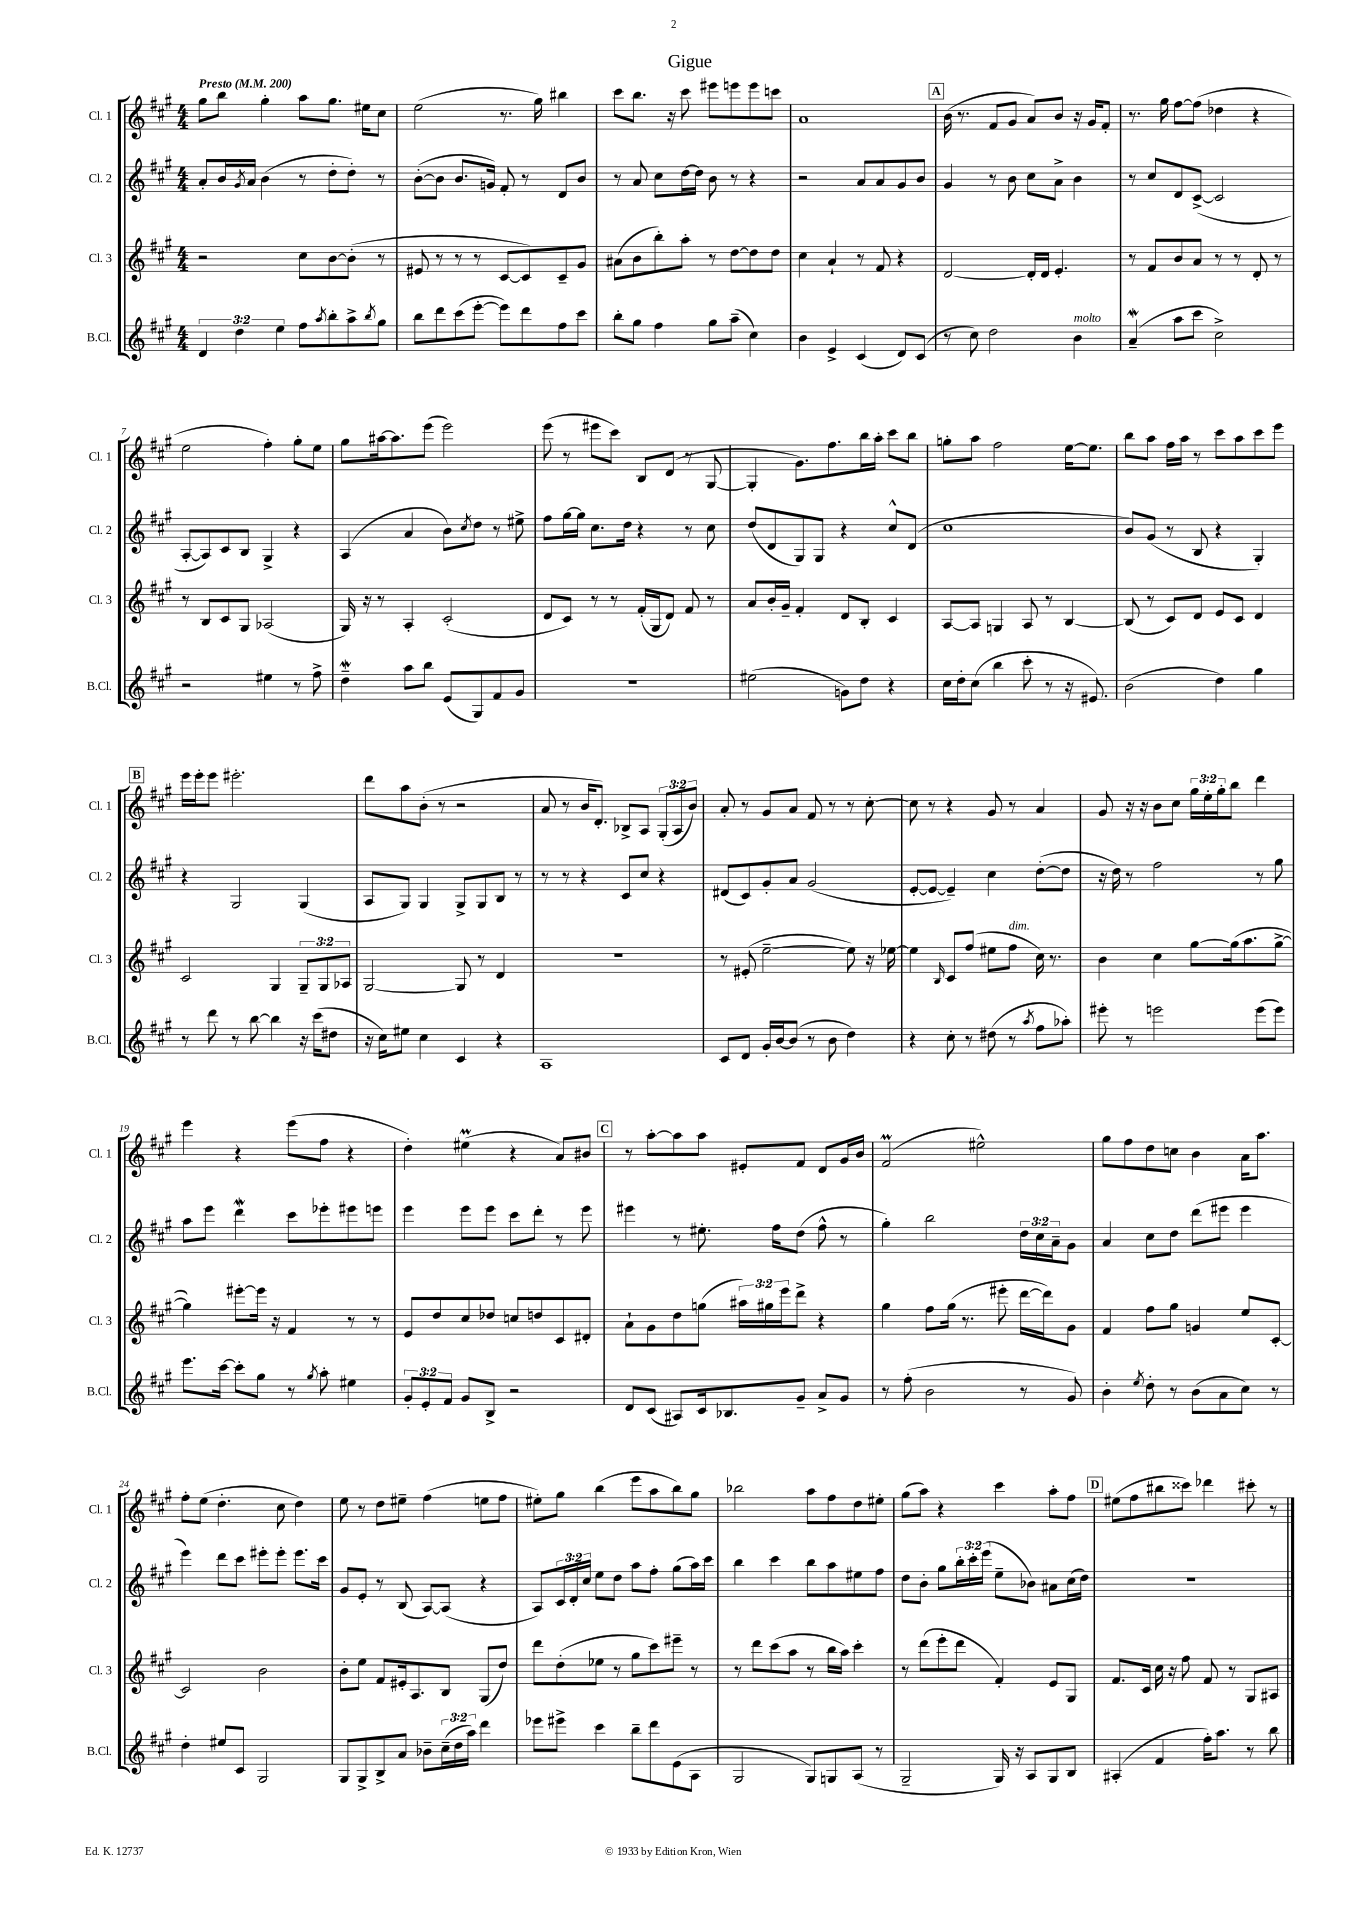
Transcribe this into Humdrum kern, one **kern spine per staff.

**kern	**kern	**kern	**kern
*part4	*part3	*part2	*part1
*staff4	*staff3	*staff2	*staff1
*I"B.Cl.	*I"Cl. 3	*I"Cl. 2	*I"Cl. 1
*I'B.Cl.	*I'Cl. 3	*I'Cl. 2	*I'Cl. 1
*clefG2	*clefG2	*clefG2	*clefG2
*k[f#c#g#]	*k[f#c#g#]	*k[f#c#g#]	*k[f#c#g#]
*M4/4	*M4/4	*M4/4	*M4/4
*MM200	*MM200	*MM200	*MM200
=1	=1	=1	=1
!	!	!	!LO:TX:a:B:t=Presto
6d/	2r	8a'/L	8gg#\L
.	.	16b/L	8bb\J
6dd\	.	.	.
.	.	8qg#/	.
.	.	16a/JJ	.
.	.	(4b\	4gg#'\
6ee\	.	.	.
8ff#\L	8cc#\L	8r	8aa\L
8qaa/	.	.	.
8bb'\	[8b\	8dd'\L	8.gg#\J
8aa^\	(8b'\J]	8dd'\J)	.
.	.	.	16ee#X\KL
8qbb/	.	.	.
8gg#\J	8r	8r	8cc#\J
=2	=2	=2	=2
8bb\L	8e#X/	([8b'\L	(2ee\
8ddd\	8r	8b\J]	.
(8ccc#\	8r	8.b/L	.
[8eee'\J	8r	.	.
.	.	16gn/Jk)	.
8eee\L])	[8c#/L	8f#'/	8.r
8ddd\	8c#/])	8r	.
.	.	.	16gg#\)
8ff#\	8c#~/	8d/L	4bb#X\
8ccc#\J	8g#/J	8b/J	.
=3	=3	=3	=3
8bb'\L	(8a#X\L	8r	8ccc#\L
8gg#\J	8b\	8a/	8.bb\J
4ff#\	8bb'\)	8cc#\L	.
.	.	.	16r
.	8aa'\J	[16dd\L	8ccc#\
.	.	16dd\JJ]	.
8gg#\L	8r	8b\	8eee#X\L
(8aa~\J	[8dd\L	8r	8eeen\
4cc#\)	8dd\]	4r	8eee\
.	8dd\J	.	8cccn\J
=4	=4	=4	=4
4b\	4cc#\	2r	1a
4e^/	4a`/	.	.
(4c#/	8r	8a/L	.
.	8f#/	8a/	.
8d/L)	4r	8g#/	.
(8c#/J	.	8b/J	.
!!LO:REH:place=s1:t=A
=5	=5	=5	=5
8r	[2d/	4g#/	(16b\
.	.	.	8.r
8cc#\)	.	.	.
2dd\	.	8r	8f#/L
.	.	8b\	8g#/J
.	16d'/LL]	8cc#\L	8a/L)
.	16d/JJ	.	.
.	4.e'/	8a^\J	8b/J
!LO:TX:a:i:t=molto	!	!	!
4b\	.	4b\	16r
.	.	.	16g#/KL
.	.	.	8f#'/J
=6	=6	=6	=6
(4aw~/	8r	8r	8.r
.	8f#/L	8cc#/L	.
.	.	.	16gg#\
8aa\L	8b/	8d/	[8ff#\L
8ccc#\J	8a/J	([8c#^/J	(8ff#\J]
2cc#^\)	8r	2c#/]	4dd-X\
.	8r	.	.
.	8d'/	.	4r
.	8r	.	.
!!LO:LB:g=z
=7	=7	=7	=7
2r	8r	[8A'/L	2ee\
.	8B/L	8A/])	.
.	8c#/	8c#/	.
.	8G#/J	8B/J	.
4ee#X\	(2A-X/	4G#^/	4ff#'\)
8r	.	4r	8gg#'\L
8ff#^\	.	.	8ee\J
=8	=8	=8	=8
4ddw~\	16G#/)	(4A/	8gg#\L
.	16r	.	.
.	8r	.	[16aa#X\k
.	.	.	8.aa#\]
8aa\L	4A'/	4a/	.
8bb\J	.	.	(8eee\J
(8e/L	(2c#'/	8b\L)	2eee\)
.	.	8qcc#/	.
8G#/)	.	8dd\J	.
8f#/	.	8r	.
8g#/J	.	8ee#X^\	.
=9	=9	=9	=9
1r	8d/L	8ff#\L	(8eee\
.	8c#/J)	[16gg#\L	8r
.	.	16gg#\JJ]	.
.	8r	8.cc#\L	8eee#X\L
.	8r	.	8ccc#\J)
.	.	16dd\Jk	.
.	(16f#'/LL	4r	8B/L
.	16G#/J	.	.
.	8d/J)	.	(8d/J
.	8f#/	8r	8r
.	8r	8cc#\	[8G#/
=10	=10	=10	=10
(2ee#X\	8a/L	(8dd/L	4G#'/]
.	16b'/L	8d/	.
.	16g#~/JJ	.	.
.	4f#'/	8G#/)	8.g#\L)
.	.	8G#/J	.
.	.	.	8.ff#\
8gn\L)	8d/L	4r	.
8dd\J	8B'/J	.	16bb\L
.	.	.	16aa'\JJ
4r	4c#/	8cc#^^/L	8ccc#\L
.	.	(8d/J	8bb\J
=11	=11	=11	=11
16cc#\LL	[8A/L	1cc#	8ggn'\L
16dd'\J	.	.	.
(8cc#\J	8A/J]	.	8aa\J
4bb\	4Gn/	.	2ff#\
8ccc#'\	8A/	.	.
8r	8r	.	.
16r	[4B/	.	[16ee\KL
8.e#X/)	.	.	8.ee\J]
=12	=12	=12	=12
(2b\	(8B/]	8b/L)	8bb\L
.	8r	(8g#/J	8aa\J
.	8c#/L)	8r	16ff#\LL
.	.	.	16aa\JJ
.	8d/J	8B/	8r
4dd\)	8e/L	4r	8ccc#\L
.	8c#/J	.	8aa\
4gg#\	4d/	4G#'/)	8ccc#\
.	.	.	8eee\J
!!LO:LB:g=z
!!LO:REH:place=s1:t=B
=13	=13	=13	=13
8r	2c#/	4r	16eee\LL
.	.	.	16eee'\J
8ddd\	.	.	8eee\J
8r	.	2G#/	2.eee#X'\
[8bb\	.	.	.
4bb\]	4G#/	.	.
16r	12G#~/L	(4G#/	.
(16ccc#\KL	.	.	.
.	12G#/	.	.
8dd#X\J	.	.	.
.	12A-X/J	.	.
=14	=14	=14	=14
16r	[2G#/	8A/L	8ddd\L
16cc#\KL)	.	.	.
8ee#X\J	.	8G#/J)	8aa\
4cc#\	.	4G#/	(8b'\J
.	.	.	8r
4c#/	8G#/]	8G#^/L	2r
.	8r	8G#/	.
4r	4d/	8B/J	.
.	.	8r	.
=15	=15	=15	=15
1A	1r	8r	8a/
.	.	8r	8r
.	.	4r	16b/KL
.	.	.	8.d'/J)
.	.	8c#/L	8B-X^/L
.	.	8cc#/J	8A/J
.	.	4r	(12G#'/L
.	.	.	12A/
.	.	.	12b/J)
=16	=16	=16	=16
8c#/L	8r	(8d#X/L	8a'/
8d/J	(8e#X'/	8c#/)	8r
16g#'/LL	[2ee~\	8g#'/	8g#/L
[16b/J	.	.	.
(8b/J]	.	8a/J	8a/J
8r	.	(2g#/	8f#/
8b\	.	.	8r
4dd\)	8ee\])	.	8r
.	16r	.	[8cc#'\
.	[16ee-X\	.	.
=17	=17	=17	=17
4r	4ee-\]	[8e'/L	8cc#\]
.	.	8e/J_	8r
.	16qqB/	.	.
8cc#'\	8c#/L	4e~/])	4r
8r	(8ff#/J	.	.
(8dd#X\	8ee#X\L	4cc#\	8g#/
!	!LO:TX:a:i:t=dim.	!	!
8r	8ff#\J	.	8r
8qaa/	.	.	.
8ff#\L	16cc#\)	([8dd'\L	4a/
.	8.r	.	.
8aa-X'\J)	.	8dd\J]	.
=18	=18	=18	=18
8eee#X'\	4b\	16r	8g#/
.	.	16dd\)	.
8r	.	8r	16r
.	.	.	16r
2eeen\	4cc#\	2ff#\	8b\L
.	.	.	8cc#\J
.	[8gg#\L	.	24gg#\LL
.	.	.	24ee'\
.	.	.	24gg#'\J
.	(16gg#\k]	.	8bb\J
.	8.aa\	.	.
(8eee\L	.	8r	4ddd\
8eee\J)	[8gg#^\J	8gg#\	.
!!LO:LB:g=z
=19	=19	=19	=19
8.eee\L	4gg#\])	8aa\L	4eee\
.	.	8eee\J	.
[16ccc#\Jk	.	.	.
8ccc#'\L]	[8eee#X'\L	4dddw\	4r
8gg#\J	16eee#\Jk]	.	.
.	16r	.	.
8r	4f#/	8ccc#\L	(8eee\L
8qgg#/	.	.	.
8aa'\	.	8eee-X'\	8ff#\J
4ee#X\	8r	8eee#X\	4r
.	8r	8eeen\J	.
=20	=20	=20	=20
12g#'/L	8e/L	4eee\	4dd'\)
12e'/	.	.	.
.	8dd/	.	.
12f#/J	.	.	.
8g#/L	8cc#/	8eee\L	(4ee#Xm\
8B^/J	8dd-X/J	8eee\J	.
2r	8ccn/L	8ccc#\L	4r
.	8ddn/	8ddd'\J	.
.	8c#/	8r	8a/L)
.	8d#X'/J	8eee\	8b#X/J
!!LO:REH:place=s1:t=C
=21	=21	=21	=21
8d/L	8a`\L	4eee#X\	8r
(8c#/J	8g#\	.	[8aa'\L
8A#X/L)	8dd\	8r	8aa\]
16c#/k	(8ggn\J	8.ee#X'\	8aa\J
8.B-X/	.	.	.
.	24aa#X\LL)	.	8e#X'/L
.	24gg#X\	.	.
.	.	16ff#\KL	.
.	24eee\J	.	.
8g#~/J	8ddd^\J	(8dd\J	8f#/J
8a^/L	4r	8ff#^^\	8d/L
8g#/J	.	8r	16g#/L
.	.	.	16b/JJ
=22	=22	=22	=22
8r	4gg#\	4gg#'\)	(2f#M/
(8ff#'\	.	.	.
2b\	8ff#\L	2bb\	.
.	(16gg#\Jk	.	.
.	8.r	.	.
.	.	.	2ee#X^^\)
.	8eee#X'\	.	.
8r	[16ddd\LL	24dd\LL	.
.	.	24cc#\	.
.	16ddd\J])	.	.
.	.	24a~\J	.
8g#/)	8g#\J	8g#\J	.
=23	=23	=23	=23
4b'\	4f#/	4a/	8gg#\L
.	.	.	8ff#\
8qee/	.	.	.
8dd'\	8ff#\L	8cc#\L	8dd\
8r	8gg#\J	8dd\J	8ccn\J
(8b\L	4gn/	(8ddd\L	4b\
8a\	.	8eee#X\J	.
8cc#\J)	8ee/L	4eee#\	16a\KL
.	.	.	8.aa\J
8r	[8c#'/J	.	.
!!LO:LB:g=z
=24	=24	=24	=24
4dd'\	2c#/]	4eee\)	8ff#'\L
.	.	.	(8ee\J
8ee#X/L	.	8ddd\L	4.dd'\
8c#/J	.	8ccc#\J	.
2G#/	2b\	8eee#X'\L	.
.	.	8eee#'\J	8cc#\
.	.	8.eee#\L	4dd\)
.	.	16ccc#\Jk	.
=25	=25	=25	=25
8G#/L	8b'\L	8g#/L	8ee\
8G#^/	8ee\J	8e'/J	8r
8B^/	8f#/L	8r	8dd\L
8a/J	16e#X'/k	(8B/	8ee#X~\J
.	8.A/	.	.
8b-X~\L	.	[8A/L)	(4ff#\
(24cc#~\L	8B/J	(8A/J]	.
24dd\	.	.	.
24aa\JJ)	.	.	.
4ddd\	(8G#/L	4r	8een\L
.	8dd/J)	.	8ff#\J
=26	=26	=26	=26
8eee-X\L	8ddd\L	8A/L)	8ee#X'\L)
8eee#X^\J	(8dd'\	24c#/L	8gg#\J
.	.	24d'/	.
.	.	24cc#/JJ	.
4ccc#\	8ee-X\J	8ee\L	(4bb\
.	8r	8dd\J	.
8bb~\L	8gg#\L	8aa\L	8eee\L
8ddd\	8ccc#\)	8ff#'\J	8aa\
(8e\	8eee#X~\J	(8gg#\L	8bb\)
8A\J	8r	16aa\L)	8gg#\J
.	.	16ccc#\JJ	.
=27	=27	=27	=27
2G#/	8r	4bb\	2bb-X\
.	8ddd\L	.	.
.	(8ccc#\	4ccc#\	.
.	8aa\J	.	.
8G#/L)	8r	8bb\L	8aa\L
8Gn/	16bb\LL	8aa\	8ff#\
.	16aa\JJ)	.	.
(8A/J	4ccc#'\	8ee#X\	8dd\
8r	.	8ff#\J	8ee#X'\J
=28	=28	=28	=28
2G#~/	8r	8dd\L	(8gg#\L
.	(8ddd\L	8b'\J	8aa\J)
.	8eee'\	8gg#\L	4r
.	8ddd\J	24bb'\L	.
.	.	24ccc#'\	.
.	.	(24eee\JJ	.
16G#/)	4f#'/)	8ee~\L	4ccc#\
16r	.	.	.
8A/L	.	8b-X\J)	.
8G#/	8e/L	8a#X\L	8aa'\L
8B/J	8G#/J	(16cc#\L	8ff#\J
.	.	16dd\JJ)	.
!!LO:REH:place=s1:t=D
=29	=29	=29	=29
(4A#X'/	8.f#/L	1r	(8ee#X\L
.	.	.	8ff#\
.	16c#/Jk	.	.
4f#/	16cc#\	.	8bb#X\
.	16r	.	.
.	8ff#\	.	8ccc##X\J)
16ff#'\KL)	8f#/	.	4ddd-X\
8.aa\J	.	.	.
.	8r	.	.
8r	8G#/L	.	8ccc#X'\
8bb\	8A#X/J	.	8r
==	==	==	==
*-	*-	*-	*-
